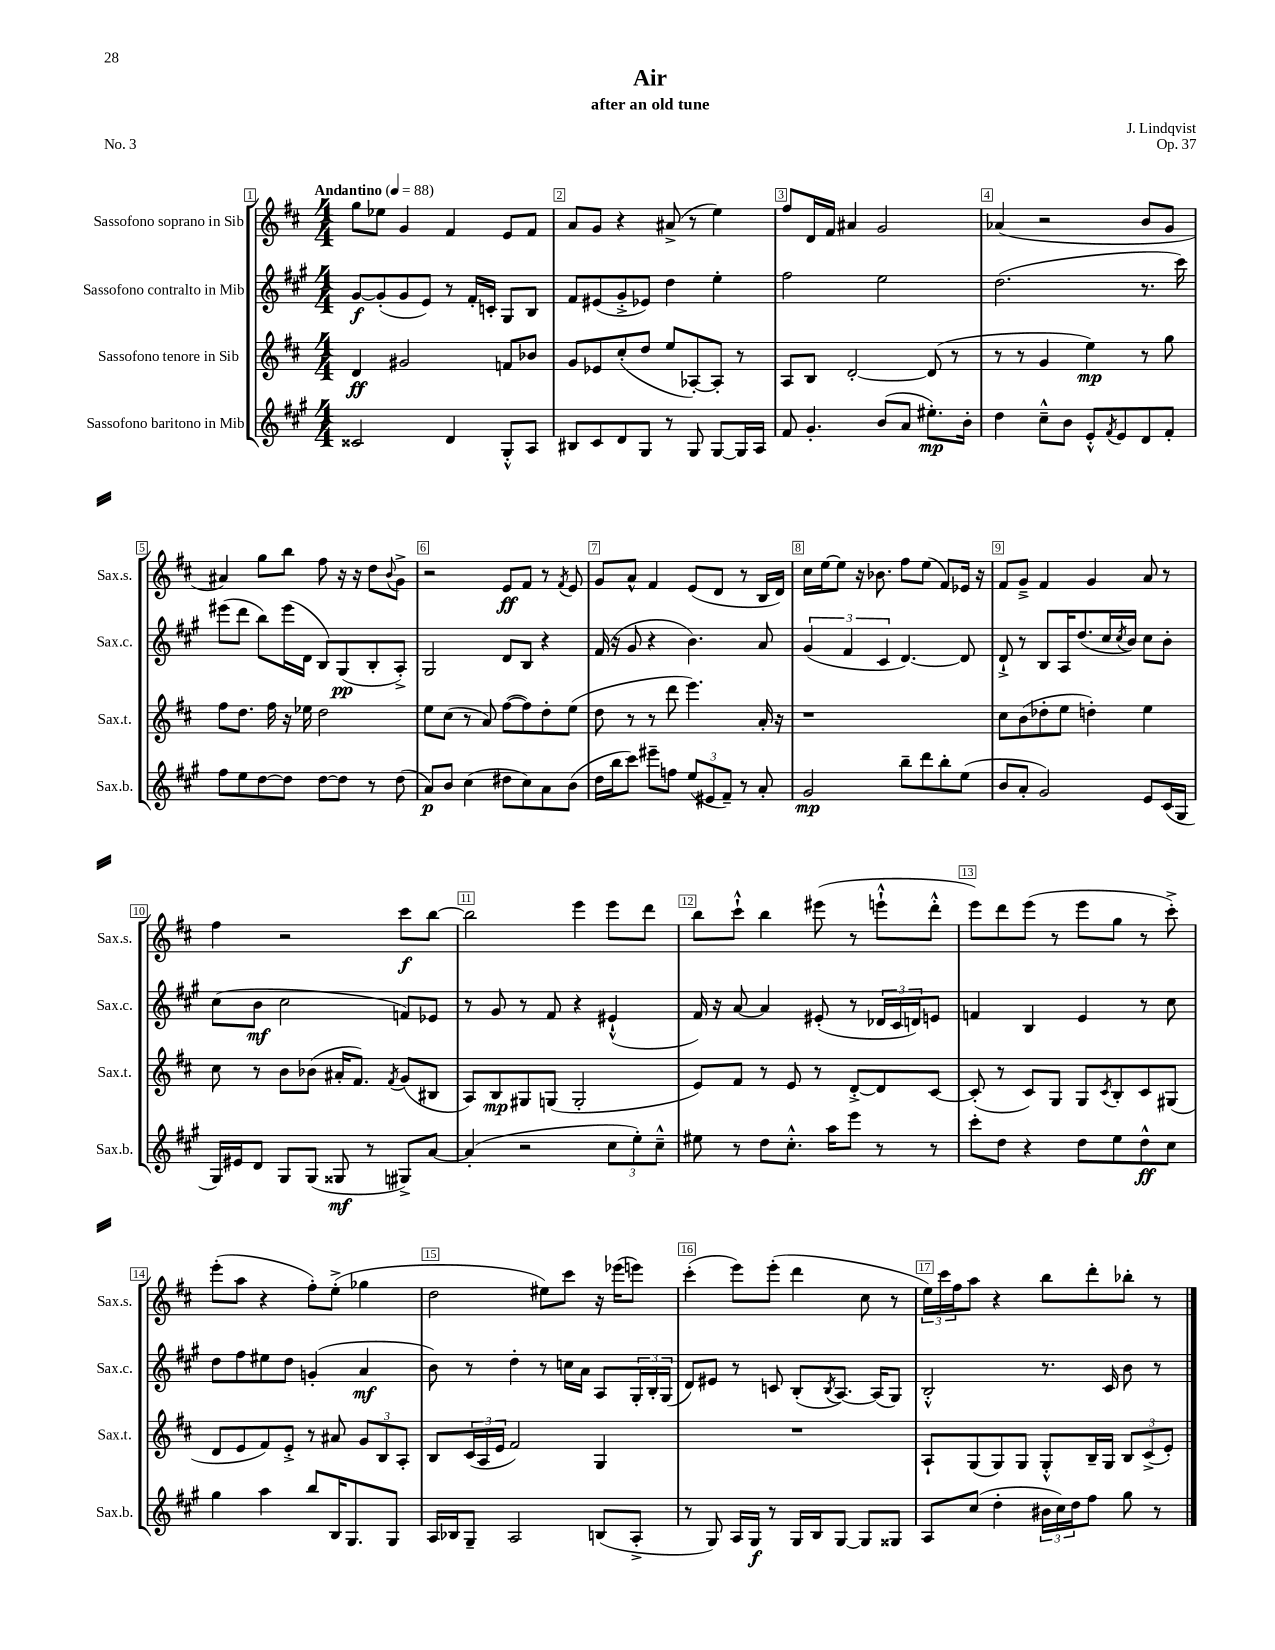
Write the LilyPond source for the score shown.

\header { title = "Air" composer = "J. Lindqvist" subtitle = "after an old tune" opus = "Op. 37" piece = "No. 3" }
<<
\new StaffGroup <<
\new Staff = "s0" \with { instrumentName = "Sassofono soprano in Sib" shortInstrumentName = "Sax.s." } {
    \clef treble \key d \major \numericTimeSignature \time 4/4 \tempo "Andantino" 4 = 88
    g''8 ees''8 g'4 fis'4 e'8 fis'8 |
    a'8 g'8 r4 ais'8->( r8 e''4) |
    fis''8 d'16 fis'16 ais'4 g'2 |
    aes'4( r2 b'8 g'8 |
    ais'4) g''8 b''8 fis''8 r16 r16 d''8 \appoggiatura { b'8 } g'8-> |
    r2 e'8\ff fis'8 r8 \acciaccatura { fis'8 } e'8 |
    g'8 a'8-^ fis'4 e'8( d'8 r8 b16 d'16) |
    cis''16 e''16~ e''8 r16 bes'8. fis''8 e''8( fis'8) ees'16 r16 |
    fis'8 g'8---> fis'4 g'4 a'8 r8 |
    fis''4 r2 cis'''8\f b''8~ |
    b''2 e'''4 e'''8 d'''8 |
    b''8 cis'''8-!-^ b''4 eis'''8( r8 e'''8-!-^ d'''8-.-^ |
    e'''8) d'''8 e'''8( r8 e'''8 g''8 r8 cis'''8-.->) |
    e'''8-.( a''8 r4 fis''8-.) e''8-.->( ges''4 |
    d''2 eis''8) cis'''8 r16 ees'''16( e'''8) |
    cis'''4-.( e'''8) e'''8-.( d'''4 cis''8 r8 |
    \tuplet 3/2 { e''16) cis'''16 fis''16 } a''8 r4 b''8 d'''8-. bes''8-. r8 \bar "|." |
}
\new Staff = "s1" \with { instrumentName = "Sassofono contralto in Mib" shortInstrumentName = "Sax.c." } {
    \clef treble \key a \major \numericTimeSignature \time 4/4
    gis'8~\f gis'8-.( gis'8 e'8) r8 fis'16-. c'16-. gis8 b8 |
    fis'8 eis'8( gis'8-.-> ees'8) d''4 e''4-. |
    fis''2 e''2 |
    d''2.( r8. cis'''16) |
    eis'''8( d'''8 b''8) eis'''16( d'16 b8) gis8\pp( b8-. a8-.->) |
    gis2 d'8 b8 r4 |
    fis'16( r16 gis'8 r4 b'4.) a'8 |
    \tuplet 3/2 { gis'4( fis'4 cis'4 } d'4.~) d'8 |
    d'8-!-> r8 b8 a16 d''8.( cis''16 \acciaccatura { cis''8 } b'16) cis''8 b'8-. |
    cis''8( b'8\mf cis''2 f'8) ees'8 |
    r8 gis'8 r8 fis'8 r4 eis'4-!-^( |
    fis'16) r16 a'8~ a'4 eis'8-.( r8 \tuplet 3/2 { des'16 cis'16 d'16) } e'8 |
    f'4 b4 e'4 r8 cis''8 |
    d''8 fis''8 eis''8 d''8 g'4-.( a'4\mf |
    b'8) r8 d''4-. r8 c''16 a'16 a8 \tuplet 3/2 { gis16-. b16-. gis16( } |
    d'8) eis'8 r8 c'8 b8-.( \acciaccatura { b8 } a8.~) a16( gis8) |
    b2-.-^ r8. cis'16 b'8 r8 \bar "|." |
}
\new Staff = "s2" \with { instrumentName = "Sassofono tenore in Sib" shortInstrumentName = "Sax.t." } {
    \clef treble \key d \major \numericTimeSignature \time 4/4
    d'4\ff gis'2 f'8 bes'8 |
    g'8 ees'8 cis''8-.( d''8 e''8 aes8~-.) aes8-. r8 |
    a8 b8 d'2~-. d'8( r8 |
    r8 r8 g'4 e''4\mp) r8 g''8 |
    fis''8 d''8. fis''16 r16 ees''16 d''2 |
    e''8 cis''8( r8 a'8) fis''8~( fis''8) d''8-. e''8( |
    d''8 r8 r8 d'''8 e'''4.) a'16-. r16 |
    r1 |
    cis''8 b'8( des''8-. e''8 d''4-.) e''4 |
    cis''8 r8 b'8 bes'8( ais'16-. fis'8.) \acciaccatura { fis'8 } g'8( bis8 |
    a8) b8\mp gis8 g8( g2-. |
    e'8) fis'8 r8 e'8 r8 d'8~-.-> d'8 cis'8~ |
    cis'8-.( r8 cis'8) g8 g8 \acciaccatura { cis'8 } b8-. cis'8 gis8( |
    d'8 e'8 fis'8) e'8-.-> r8 ais'8 \tuplet 3/2 { g'8 b8 a8-. } |
    b8 \tuplet 3/2 { cis'16( a16 e'16 } fis'2) g4 |
    R1 |
    a8-! g8( g8) g8 g8-.-^ b16-- g16 \tuplet 3/2 { b8 cis'8->( e'8-.) } \bar "|." |
}
\new Staff = "s3" \with { instrumentName = "Sassofono baritono in Mib" shortInstrumentName = "Sax.b." } {
    \clef treble \key a \major \numericTimeSignature \time 4/4
    cisis'2 d'4 gis8-.-^ a8 |
    bis8 cis'8 d'8 gis8 r8 gis8 gis8~ gis16 a16 |
    fis'8 gis'4.-. b'8( a'8 eis''8.-.\mp) b'16-. |
    d''4 cis''8---^ b'8 e'8-.-^ \acciaccatura { fis'8 } e'8 d'8 fis'8-. |
    fis''8 e''8 d''8~ d''8 d''8~ d''8 r8 d''8( |
    a'8\p) b'8 cis''4( dis''8 cis''8) a'8 b'8( |
    d''16 b''16 cis'''8) eis'''8-- f''8 \tuplet 3/2 { e''8( eis'8 fis'8--) } r8 a'8-. |
    gis'2\mp b''8-- d'''8 b''8-. e''8( |
    b'8 a'8-. gis'2) e'8 cis'16( gis16 |
    gis16) eis'16 d'8 gis8 gis8( gisis8\mf r8 gis8->) a'8~ |
    a'4-.( r2 \tuplet 3/2 { cis''8 e''8-.) cis''8---^ } |
    eis''8 r8 d''8 cis''8.-.-^ a''16 e'''8 r8 r8 |
    cis'''8-. d''8 r4 d''8 e''8 d''8-^\ff cis''8 |
    gis''4 a''4 b''8 b16 gis8. gis8 |
    a16 bes16 gis8-- a2 b8( a8-.-> |
    r8 gis8) a16 gis16\f r8 gis16 b16 gis8~ gis8 gisis8 |
    a8 cis''8( d''4-. \tuplet 3/2 { bis'16 cis''16) d''16 } fis''8 gis''8 r8 \bar "|." |
}
>>
>>
\layout { \context { \Score \override BarNumber.break-visibility = ##(#f #t #t) barNumberVisibility = #all-bar-numbers-visible \override BarNumber.stencil = #(make-stencil-boxer 0.1 0.3 ly:text-interface::print) } }
